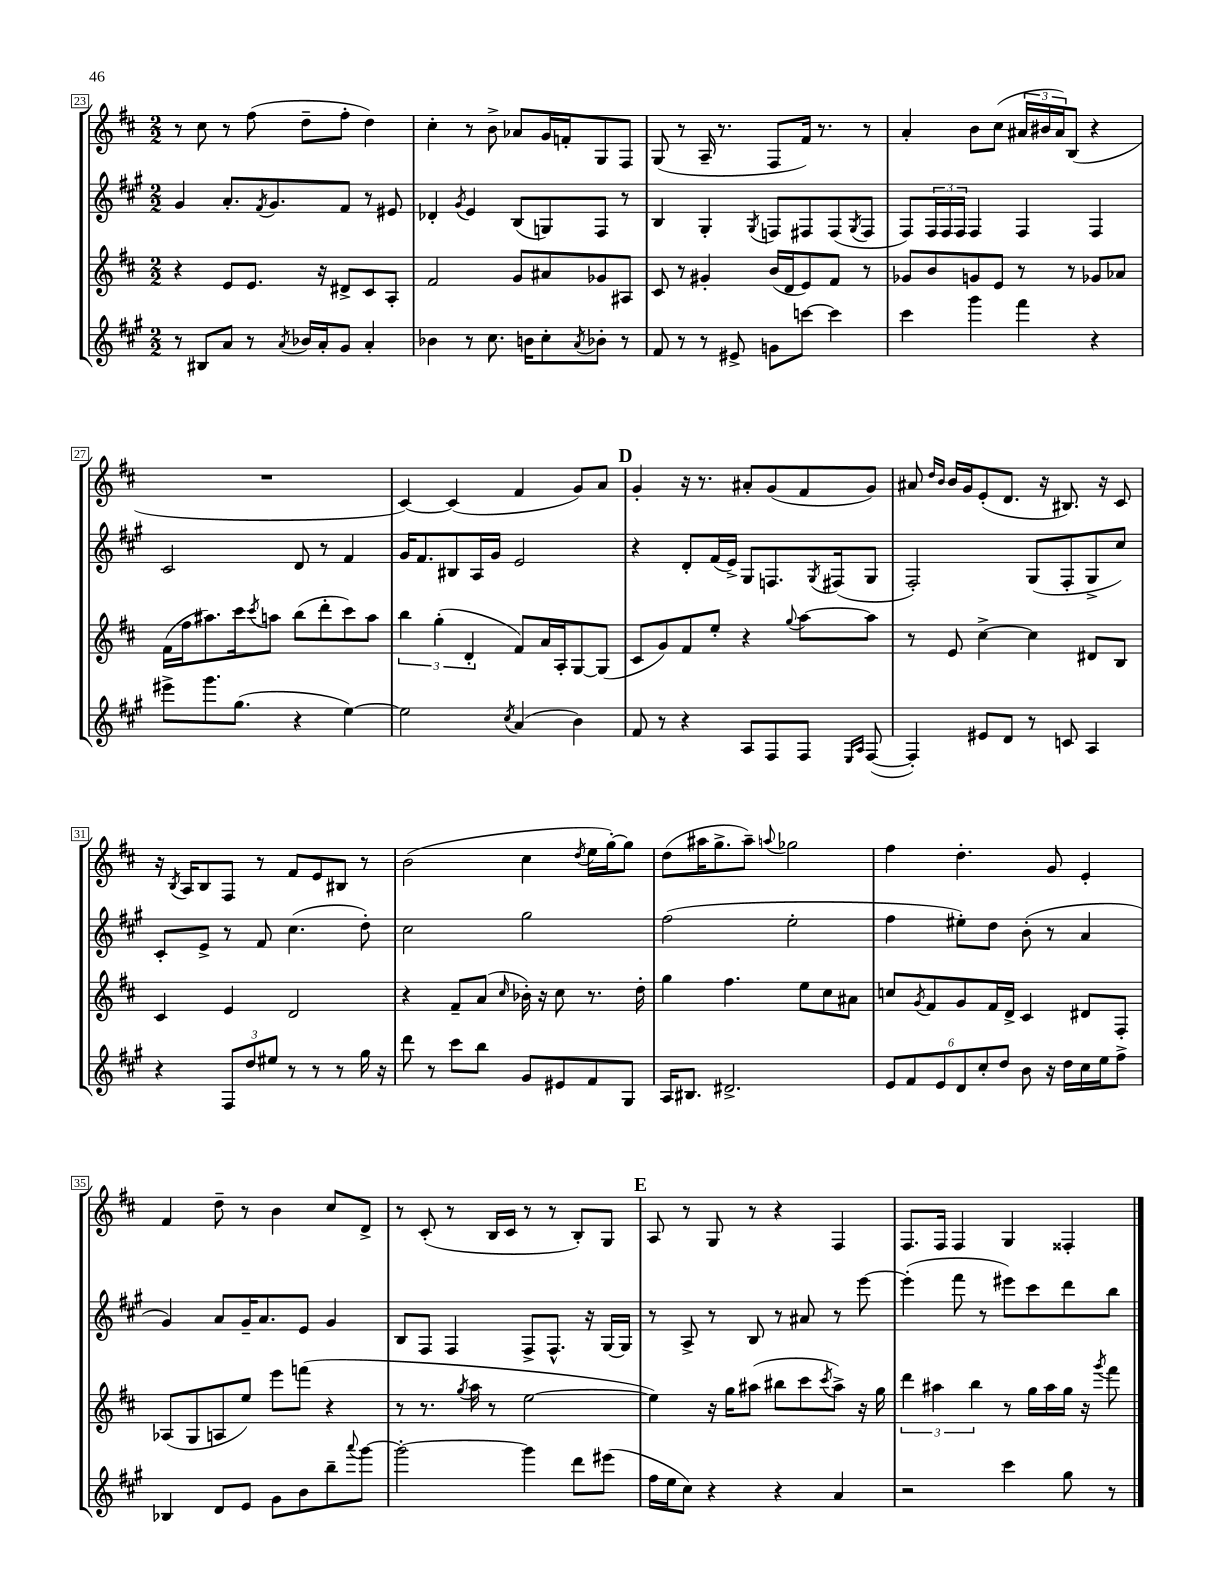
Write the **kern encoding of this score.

**kern	**kern	**kern	**kern
*staff4	*staff3	*staff2	*staff1
*clefG2	*clefG2	*clefG2	*clefG2
*k[f#c#g#]	*k[f#c#]	*k[f#c#g#]	*k[f#c#]
*M2/2	*M2/2	*M2/2	*M2/2
8r	4r	4g#	8r
8B#	.	.	8cc#
8a	8e	8.a'	8r
8r	8.e	.	(8ff#
.	.	8qf#	.
.	.	8.g#	.
8qa	.	.	.
16b-	.	.	8dd~
16a'	16r	.	.
8g#	8d#^	8f#	8ff#'
4a'	8c#	8r	4dd)
.	8A'	8e#	.
=	=	=	=
4b-	2f#	4d-'	4cc#'
.	.	8qg#	.
8r	.	4e	8r
8.cc#	.	.	8b^
.	8g	(8B	8a-
16b	.	.	.
8cc#'	8a#	8G)	16g
.	.	.	16f'
8qa	.	.	.
8b-'	8g-	8F#	8G
8r	8A#	8r	8F#
=	=	=	=
8f#	8c#	4B	(8G
8r	8r	.	8r
8r	4g#'	4G#'	16A~
.	.	.	8.r
8e#^	.	.	.
.	.	8qG#	.
8g	(16b	8F	8F#
.	16d	.	.
[8ccc	8e)	8F#	16f#)
.	.	.	8.r
4ccc]	8f#	(8F#	.
.	.	8qG#	.
.	8r	8F#	8r
=	=	=	=
4ccc#	8g-	8F#)	4a'
.	8b	24F#	.
.	.	24F#	.
.	.	24F#	.
4ggg#	8g	4F#	8b
.	8e	.	(8cc#
4fff#	8r	4F#	24a#
.	.	.	24b#
.	.	.	24a#)
.	8r	.	(8B
4r	8g-	4F#	4r
.	8a-	.	.
=	=	=	=
8eee#^	(16f#	2c#	1r
.	16ff#	.	.
8.ggg#	8.aa#)	.	.
(8.gg#	16ccc#	.	.
.	8qccc#	.	.
.	8aa	.	.
4r	(8bb	8d	.
.	8ddd'	8r	.
[4ee)	8ccc#)	4f#	.
.	8aa	.	.
=	=	=	=
2ee]	6bb	16g#	[4c#)
.	.	8.f#	.
.	(6gg'	.	.
.	.	8B#	(4c#]
.	6d'	.	.
.	.	16A	.
.	.	16g#	.
8qcc#	.	.	.
(4a	8f#)	2e	4f#
.	16a	.	.
.	16A'	.	.
4b)	[8G	.	8g)
.	(8G]	.	8a
=	=	=	=
8f#	8c#	4r	4g'
8r	8g)	.	.
4r	8f#	8d'	16r
.	.	.	8.r
.	8ee'	(16f#	.
.	.	16e^)	.
8A	4r	8G#	8a#'
8F#	.	8.F	(8g
.	8qqgg	.	.
8F#	[8aa	.	8f#
.	.	8qG#	.
.	.	(16F#	.
16qqE	.	.	.
16qqA	.	.	.
([8F#	8aa]	8G#	8g)
=	=	=	=
4F#'])	8r	2F#')	8a#
.	.	.	16qqdd
.	.	.	16qqb
.	8e	.	16b
.	.	.	16g
8e#	[4cc#^	.	(8e'
8d	.	.	8.d
8r	4cc#]	(8G#	.
.	.	.	16r
8c	.	8F#'	8.B#)
4A	8d#	8G#^	.
.	.	.	16r
.	8B	8cc#)	8c#
=	=	=	=
4r	4c#	8c#'	16r
.	.	.	8qB
.	.	.	16A
.	.	8e^	8B
12F#	4e	8r	8F#
12dd	.	.	.
.	.	8f#	8r
12ee#	.	.	.
8r	2d	(4.cc#	8f#
8r	.	.	8e
8r	.	.	8B#
16gg#	.	8dd')	8r
16r	.	.	.
=	=	=	=
8ddd	4r	2cc#	(2b
8r	.	.	.
8ccc#	8f#~	.	.
8bb	(8a	.	.
.	16qqcc#	.	.
8g#	16b-')	2gg#	4cc#
.	16r	.	.
8e#	8cc#	.	.
.	.	.	8qdd
8f#	8.r	.	16ee
.	.	.	[16gg')
8G#	.	.	8gg]
.	16dd'	.	.
=	=	=	=
16A	4gg	(2ff#	(8dd
8.B#	.	.	.
.	.	.	16aa#
.	.	.	8.gg^
2.d#^	4.ff#	.	.
.	.	.	8aa#~)
.	.	.	8qqaa
.	.	2ee'	2gg-
.	8ee	.	.
.	8cc#	.	.
.	8a#	.	.
=	=	=	=
12e	8cc	4ff#	4ff#
12f#	.	.	.
.	8qg	.	.
.	8f#	.	.
12e	.	.	.
12d	8g	8ee#')	4.dd'
12cc#'	.	.	.
.	16f#	8dd	.
12dd	.	.	.
.	16d^	.	.
8b	4c#	(8b'	.
16r	.	8r	8g
16dd	.	.	.
16cc#	8d#	4a	4e'
16ee	.	.	.
8ff#^	8F#'	.	.
=	=	=	=
4B-	(8A-	4g#)	4f#
.	8G	.	.
8d	8A	8a	8dd~
8e	8ee)	16g#~	8r
.	.	8.a	.
8g#	8eee	.	4b
8b	(8fff	8e	.
8bb~	4r	4g#	8cc#
8qqaaa	.	.	.
[8ggg#	.	.	8d^
=	=	=	=
2ggg#'_	8r	8B	8r
.	8.r	8F#	(8c#'
.	.	4F#	8r
.	8qgg	.	.
.	16aa	.	.
.	8r	.	16B
.	.	.	16c#
4ggg#]	[2ee	8F#^	8r
.	.	8.F#^^	8r
8ddd	.	.	8B')
.	.	16r	.
(8eee#	.	[16G#	8G
.	.	16G#]	.
=	=	=	=
16ff#	4ee])	8r	8A
16ee	.	.	.
8cc#)	.	8A^	8r
4r	16r	8r	8G
.	16gg	.	.
.	(8aa#	8B	8r
4r	8bb#	8r	4r
.	8ccc#	8a#	.
.	8qccc#	.	.
4a	8aa#^)	8r	4F#
.	16r	[8eee	.
.	16gg	.	.
=	=	=	=
2r	6ddd	(4eee']	8.F#
.	6aa#	.	.
.	.	.	16F#
.	.	8fff#	4F#
.	6bb	.	.
.	.	8r	.
4ccc#	8r	8eee#)	4G
.	16gg	8ccc#	.
.	16aa#	.	.
8gg#	16gg	8ddd	4F##'
.	16r	.	.
.	8qggg	.	.
8r	8fff#	8bb	.
==	==	==	==
*-	*-	*-	*-
